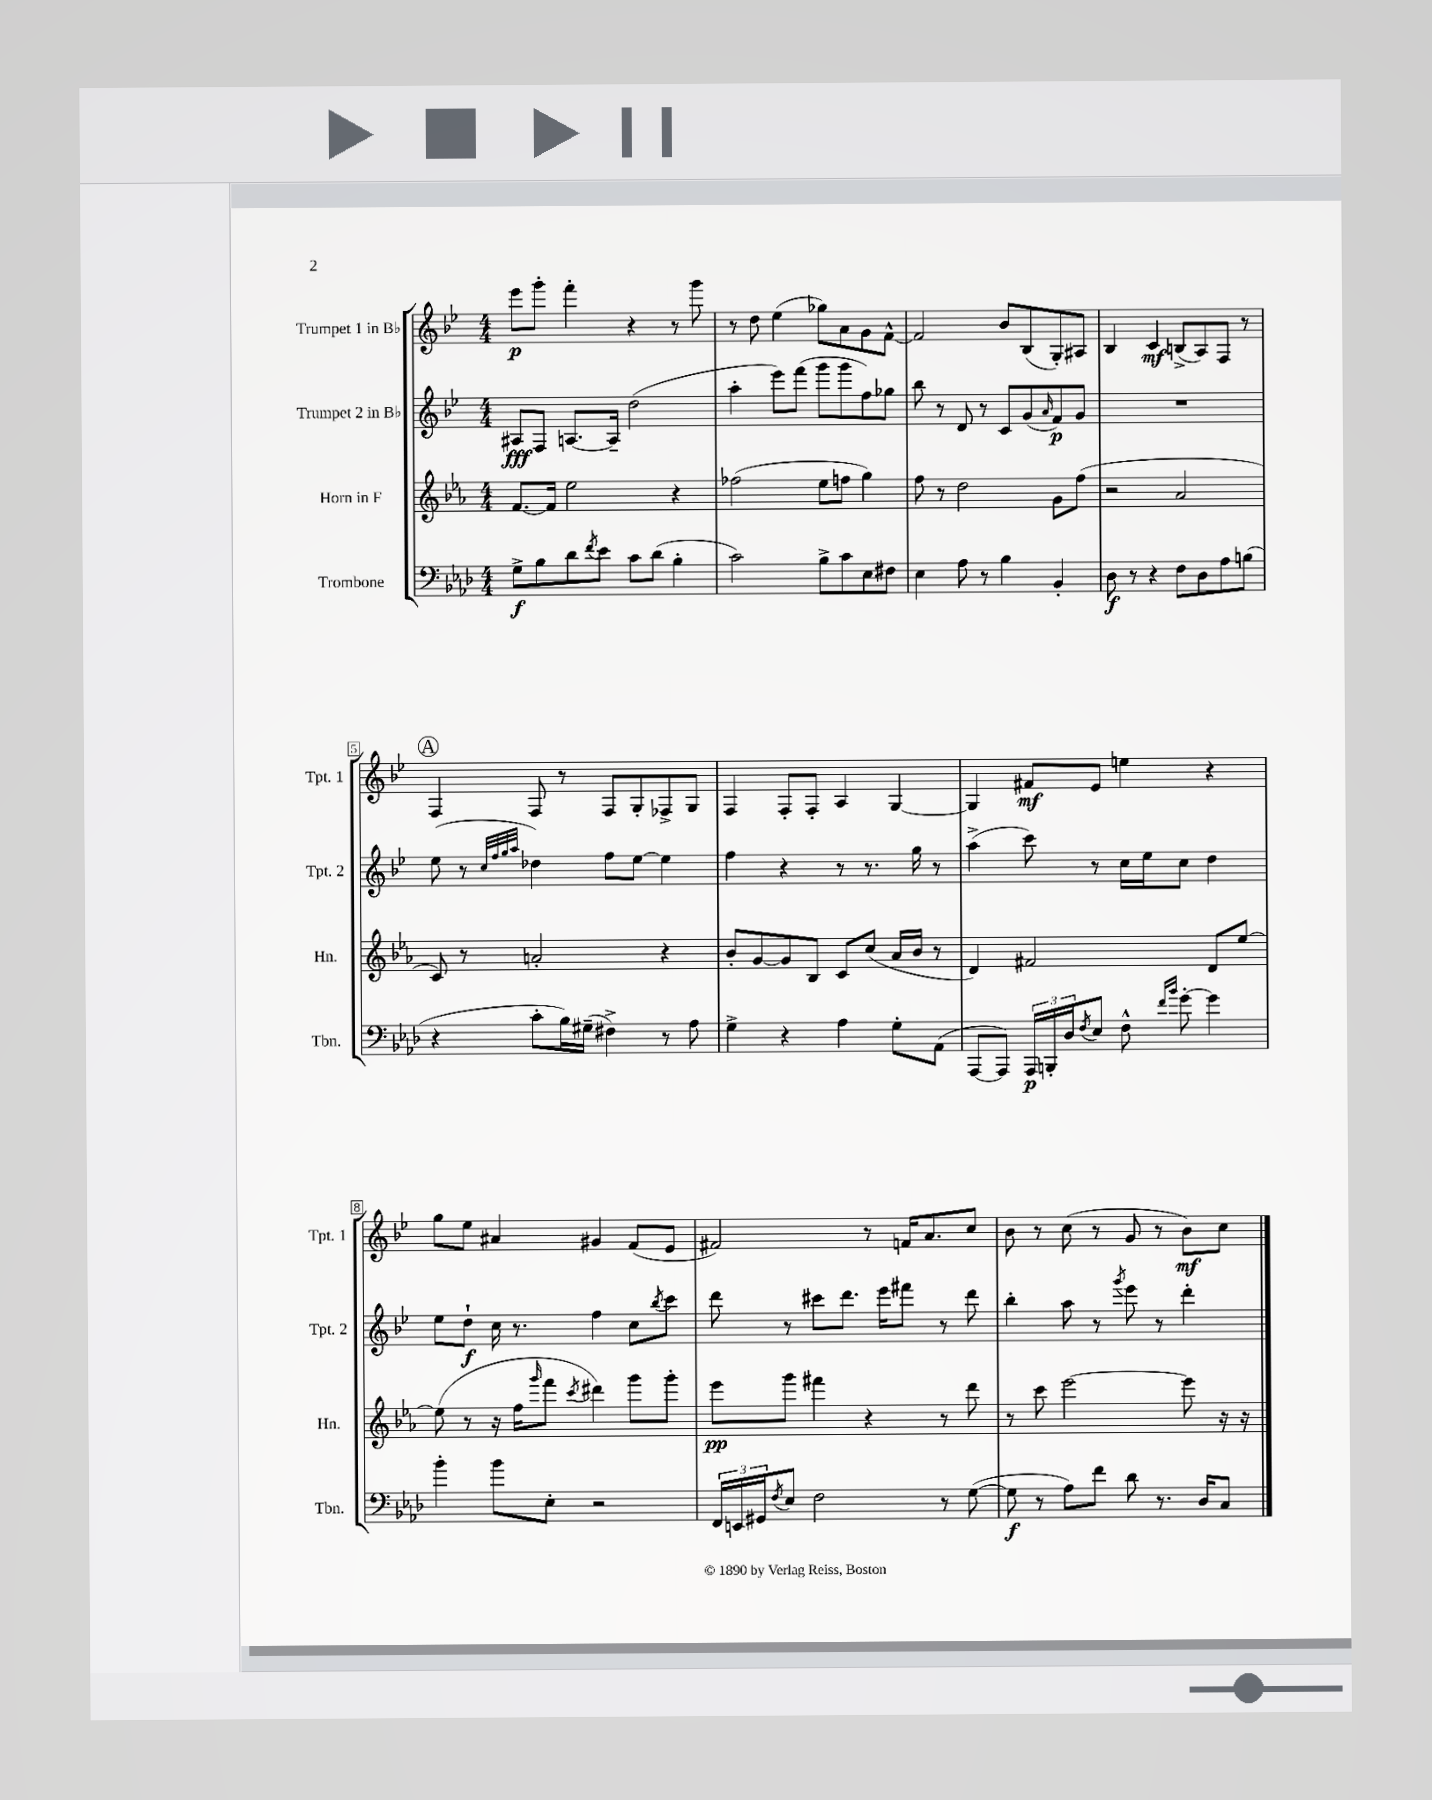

**kern	**kern	**kern	**kern
*staff4	*staff3	*staff2	*staff1
*clefF4	*clefG2	*clefG2	*clefG2
*k[b-e-a-d-]	*k[b-e-a-]	*k[b-e-]	*k[b-e-]
*M4/4	*M4/4	*M4/4	*M4/4
8G^	[8.f	8A#	8eee-
8B-	.	8F	8ggg'
.	16f]	.	.
8d-	2ee-	[8.A	4fff'
8qf	.	.	.
8e-	.	.	.
.	.	16A~]	.
8c	.	(2dd	4r
(8d-	.	.	.
4B-'	4r	.	8r
.	.	.	8ggg
=	=	=	=
2c)	(2ff-	4aa'	8r
.	.	.	8dd
.	.	8eee-)	(4ee-
.	.	(8fff	.
8B-^	8ee-	8ggg	8gg-)
8c	8ff	8ggg	8a
8E-	4gg)	8ff)	8g
8F#	.	8gg-	[8f^^
=	=	=	=
4E-	8ff	8bb-	2f]
.	8r	8r	.
8A-	2dd	8d	.
8r	.	8r	.
4B-	.	8c	8b-
.	.	(8g	(8B-
.	.	16qqa	.
4BB-'	8g	8f)	8G')
.	(8ff	8g	8A#
=	=	=	=
8D-	2r	1r	4B-
8r	.	.	.
4r	.	.	4c
8F	2a-	.	(8B^
8D-	.	.	8A)
8A-	.	.	8F
(8B	.	.	8r
=	=	=	=
4r	8c)	(8ee-	4F
.	8r	8r	.
.	.	32qqcc	.
.	.	32qqff	.
.	.	32qqgg	.
.	.	32qqaa	.
8c'	2a'	4dd-)	8F
16B-)	.	.	8r
(16G#~	.	.	.
4F#^)	.	8ff	8F
.	.	[8ee-	8G'
8r	4r	4ee-]	8F-^
8A-	.	.	8G
=	=	=	=
4G^	8b-'	4ff	4F
.	[8g	.	.
4r	8g]	4r	8F'
.	8B-	.	8F'
4A-	8c	8r	4A
.	(8cc	8.r	.
8G'	16a-	.	[4G
.	16b-	16gg	.
(8AA-	8r	8r	.
=	=	=	=
[8AAA-	4d)	(4aa^	4G]
8AAA-])	.	.	.
24AAA-	2f#	8ccc)	8f#
24BBB'	.	.	.
24D-	.	.	.
8qF	.	.	.
8E-	.	8r	8e-
8F^^	.	16cc	4ee
.	.	16ee-	.
16qqf	.	.	.
16qqb-	.	.	.
[8g'	.	8cc	.
4g]	8d	4dd	4r
.	[8ee-	.	.
=	=	=	=
4b-'	(8ee-]	8ee-	8gg
.	8r	8dd`	8ee-
8b-	16r	16cc	4a#
.	16ff	8.r	.
.	16qqggg	.	.
8E-'	8fff	.	.
.	8qccc	.	.
2r	4ddd#)	4ff	4g#
.	8ggg	8cc	(8f
.	.	8qbb-	.
.	8ggg'	8ccc	8e-
=	=	=	=
24FF	8eee-	8ddd	2f#)
24EE	.	.	.
24GG#	.	.	.
8qF	.	.	.
8E-	8ggg	8r	.
2F	4fff#	8ccc#	.
.	.	8.ddd	.
.	4r	.	8r
.	.	16eee-	.
.	.	8fff#	16f
.	.	.	8.a
8r	8r	8r	.
([8G	8ddd	8ddd	8cc
=	=	=	=
8G]	8r	4bb-'	8b-
8r	8ccc	.	8r
8A-)	[2eee-	8aa	(8cc
8f	.	8r	8r
.	.	8qggg	.
8d-	.	8eee-	8g
8.r	.	8r	8r
.	8eee-]	4ddd'	8b-)
16D-	.	.	.
8C	16r	.	8cc
.	16r	.	.
==	==	==	==
*-	*-	*-	*-
